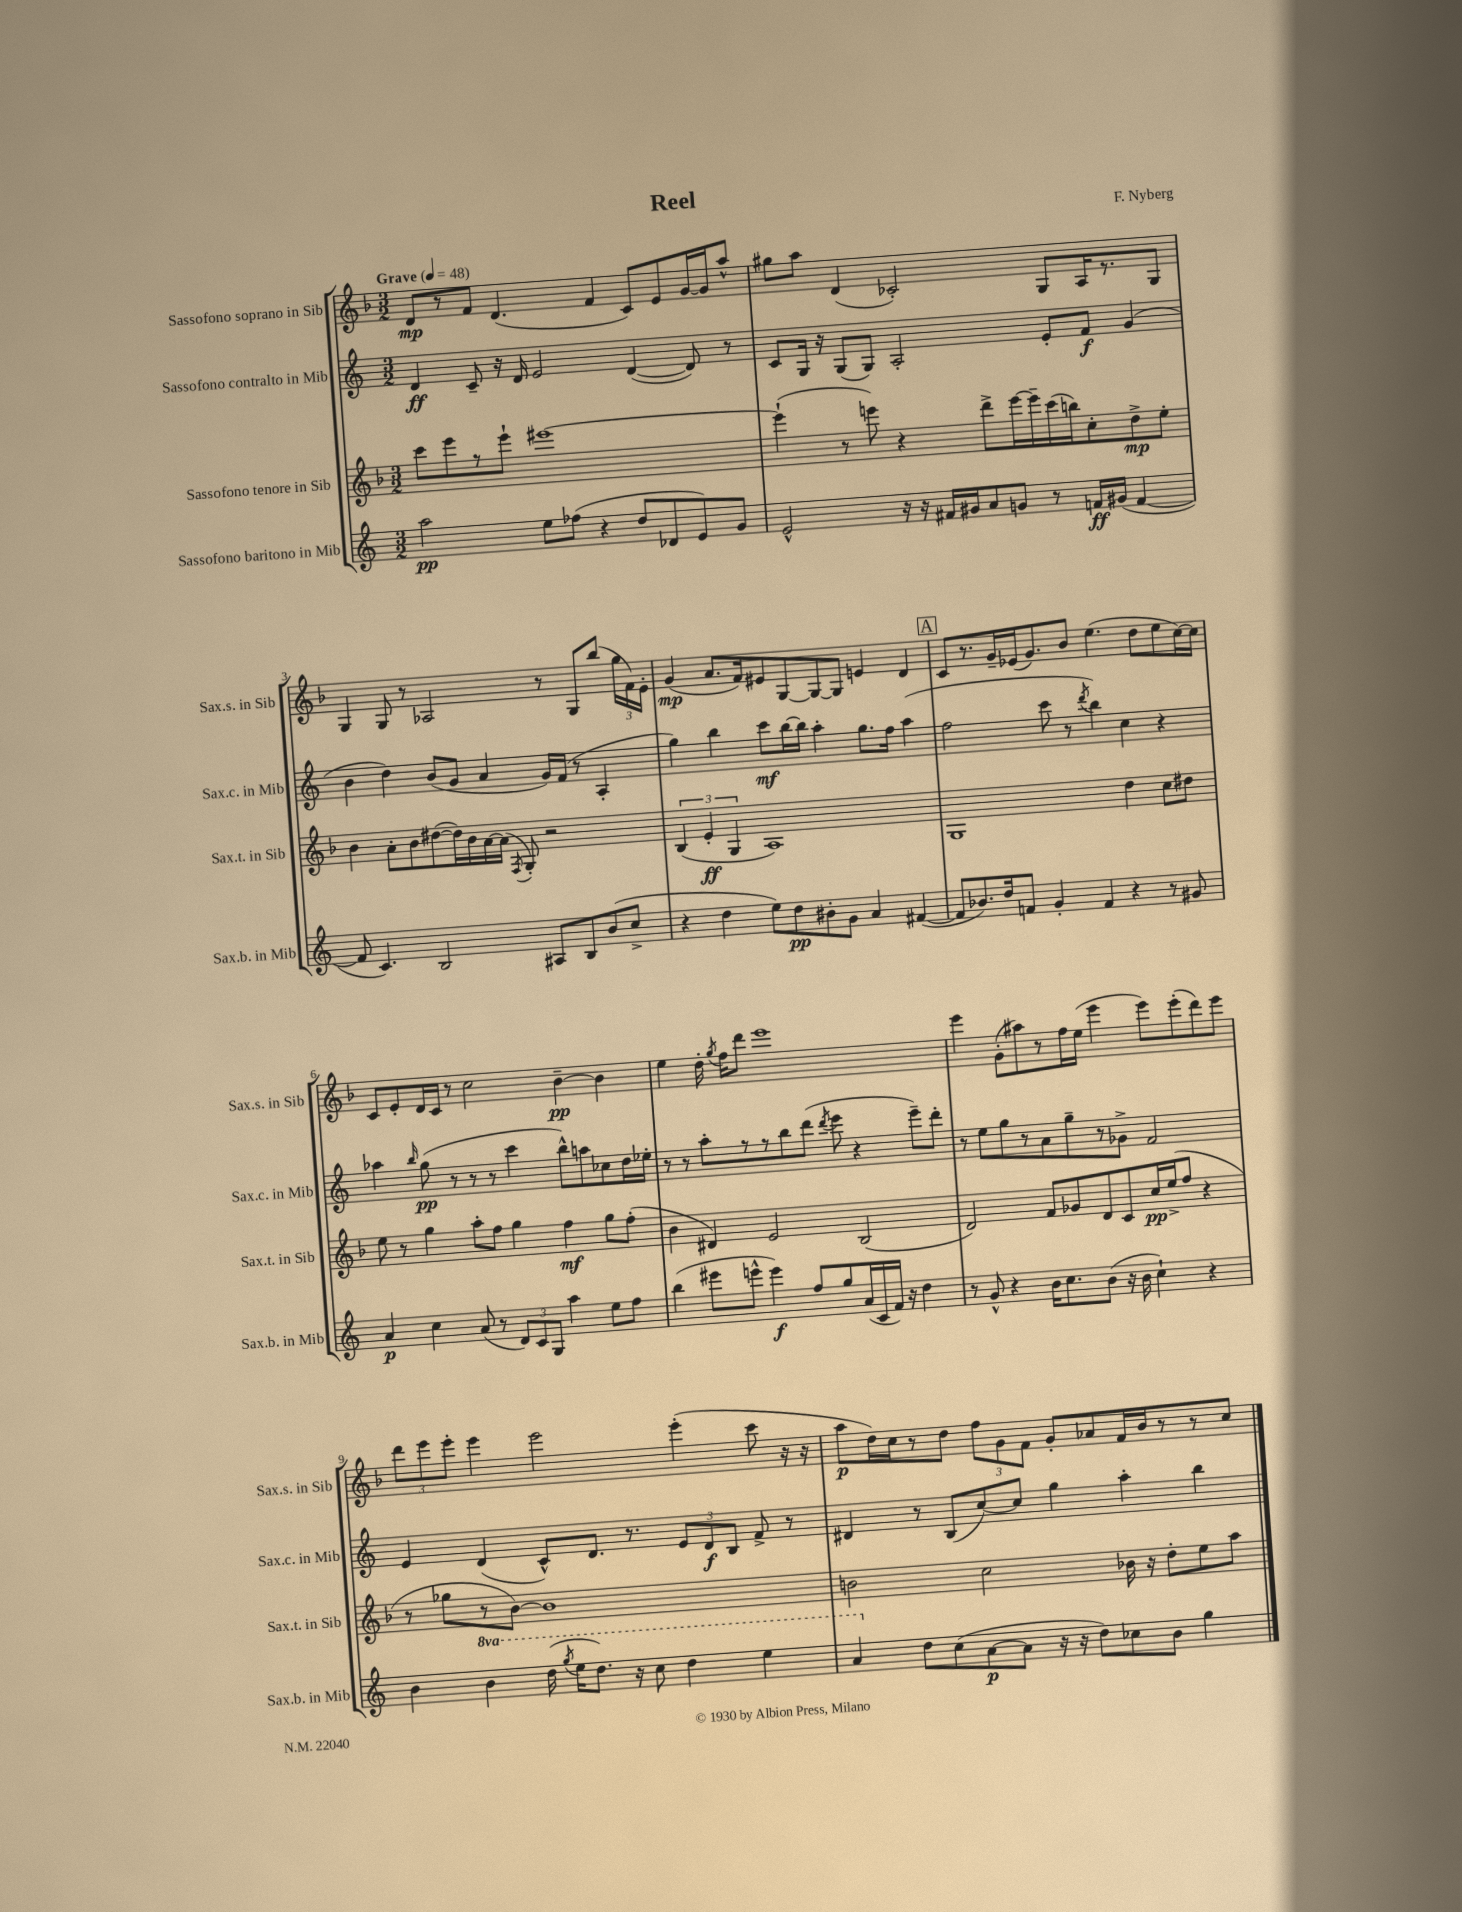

**kern	**kern	**kern	**kern
*staff4	*staff3	*staff2	*staff1
*clefG2	*clefG2	*clefG2	*clefG2
*k[]	*k[b-]	*k[]	*k[b-]
*M3/2	*M3/2	*M3/2	*M3/2
*MM48	*MM48	*MM48	*MM48
2aa	8ccc	4d	8d
.	8eee	.	8r
.	8r	8c~	8f
.	8eee`	16r	(4.d
.	.	16d	.
8ee	[1eee#	2e	.
(8ff-	.	.	.
4r	.	.	4f
8dd	.	([4d	8c)
8d-	.	.	8e
8e)	.	8d])	[16g
.	.	.	16g]
8g	.	8r	8aa^^
=	=	=	=
2e^^	(4eee#`]	8c	8gg#
.	.	16G	8aa
.	.	16r	.
.	8r	(8G	(4d
.	8eee)	8G)	.
16r	4r	2A'	2c-')
16r	.	.	.
16f#	.	.	.
16g#	.	.	.
8a	8ddd^	.	.
8g	[16eee	.	.
.	16eee~]	.	.
8r	(16ccc	8e'	8G
.	16bb)	.	.
16f	8cc'	8f	16A
(16g#	.	.	8.r
[4f	8dd^	(4g	.
.	8ee'	.	8G
=	=	=	=
8f]	4b-	4b	4G
4.c)	.	.	.
.	8a'	4dd)	8G
.	8b-	.	8r
2B	([8dd#	(8b	2A-
.	16dd#])	8g	.
.	16b-	.	.
.	[16a	4a	.
.	(16a]	.	.
.	8qF	.	.
.	8G')	.	.
8A#	2r	16g)	8r
.	.	(16f	.
8B	.	8r	8G
(8b	.	4A'	(8bb-
8cc^	.	.	24gg
.	.	.	24f)
.	.	.	24e'
=	=	=	=
4r	(6B-	4gg)	(4g
.	6e'	.	.
4dd	.	4bb	8.a
.	6G	.	.
.	.	.	16f)
8ee)	1A)	8ccc	8e#
8dd	.	[16bb	[8G
.	.	16bb]	.
8b#'	.	4aa'	8G_
8g	.	.	8G]
4a	.	8.gg	4e
.	.	16ff	.
([4f#	.	(4aa	4d
=	=	=	=
8f#]	1G	2ff	8c
8.b-)	.	.	8.r
16dd	.	.	16g~
8f	.	.	(16e-
.	.	.	8.g)
4g'	.	8ccc	.
.	.	8r	8b-
.	.	8qddd	.
4f	.	4bb)	(4.ee
4r	4dd	4cc	.
.	.	.	8dd
8r	8cc	4r	8ee
8g#	8dd#	.	[16cc)
.	.	.	16cc]
=	=	=	=
4a	8ee	4aa-	8c
.	8r	.	8e'
.	.	16qqbb	.
4cc	4gg	(8gg	16d
.	.	.	16c
.	.	8r	8r
(8a	8aa'	8r	2cc
8r	8ff	8r	.
12d)	4gg	4ccc	.
12c	.	.	.
12G	.	.	.
4aa	4ff	8bb^^)	[4b-~
.	.	8aa	.
8ee	8gg	8cc-	4b-]
8ff	(8ff'	16dd	.
.	.	16ee-'	.
=	=	=	=
(4bb	4b-	8r	4ee
.	.	8r	.
8eee#	4d#)	8aa'	16dd'
.	.	.	8qgg
.	.	.	16ff
8eee^^	.	8r	8ddd
4eee)	2e	8r	1eee
.	.	8bb	.
8ff	.	(8ddd	.
.	.	8qddd	.
8gg	.	8eee	.
(16a	(2B-	4r	.
16c	.	.	.
16f)	.	.	.
16r	.	.	.
4dd	.	8eee~)	.
.	.	8ddd'	.
=	=	=	=
8r	2d)	8r	4eee
8g^^	.	8ee	.
4r	.	8gg	(8g'
.	.	8r	8aa#)
16b	8f	8a	8r
8.cc	.	.	.
.	8g-	8gg~	16ff
.	.	.	(16ee
(8b	8d	8r	4eee
16r	8c	8g-^	.
16b	.	.	.
4cc`)	16cc	2f	8eee)
.	(16ee^	.	.
.	8ff	.	(8eee'
4r	4r	.	8ddd)
.	.	.	8eee
=	=	=	=
4b	8r	4e	12ddd
.	.	.	12eee
.	8gg-	.	.
.	.	.	12eee'
4bb	8r	(4d	4eee
.	[8b-)	.	.
(16ddd	1b-]	8c^^)	2eee
8qggg	.	.	.
16eee	.	.	.
8.ddd)	.	8.d	.
16r	.	8.r	.
8ccc	.	.	.
4ddd	.	12e	(4eee'
.	.	12d	.
.	.	12B	.
4eee	.	8f^	8ccc
.	.	8r	16r
.	.	.	16r
=	=	=	=
4aa	2b	4d#	8aa
.	.	.	16dd)
.	.	.	16cc
8dd	.	8r	8r
(8cc	.	(8B	8dd
[8a	2cc	[8cc)	12ff
.	.	.	12g
8a]	.	8cc]	.
.	.	.	12f
16r	.	4gg	8g'
16r	.	.	.
8dd)	.	.	8a-
8cc-	16b-	4aa'	16f
.	16r	.	16b-
8b	8dd'	.	8r
4gg	8ee	4bb	8r
.	8aa	.	8cc
==	==	==	==
*-	*-	*-	*-
